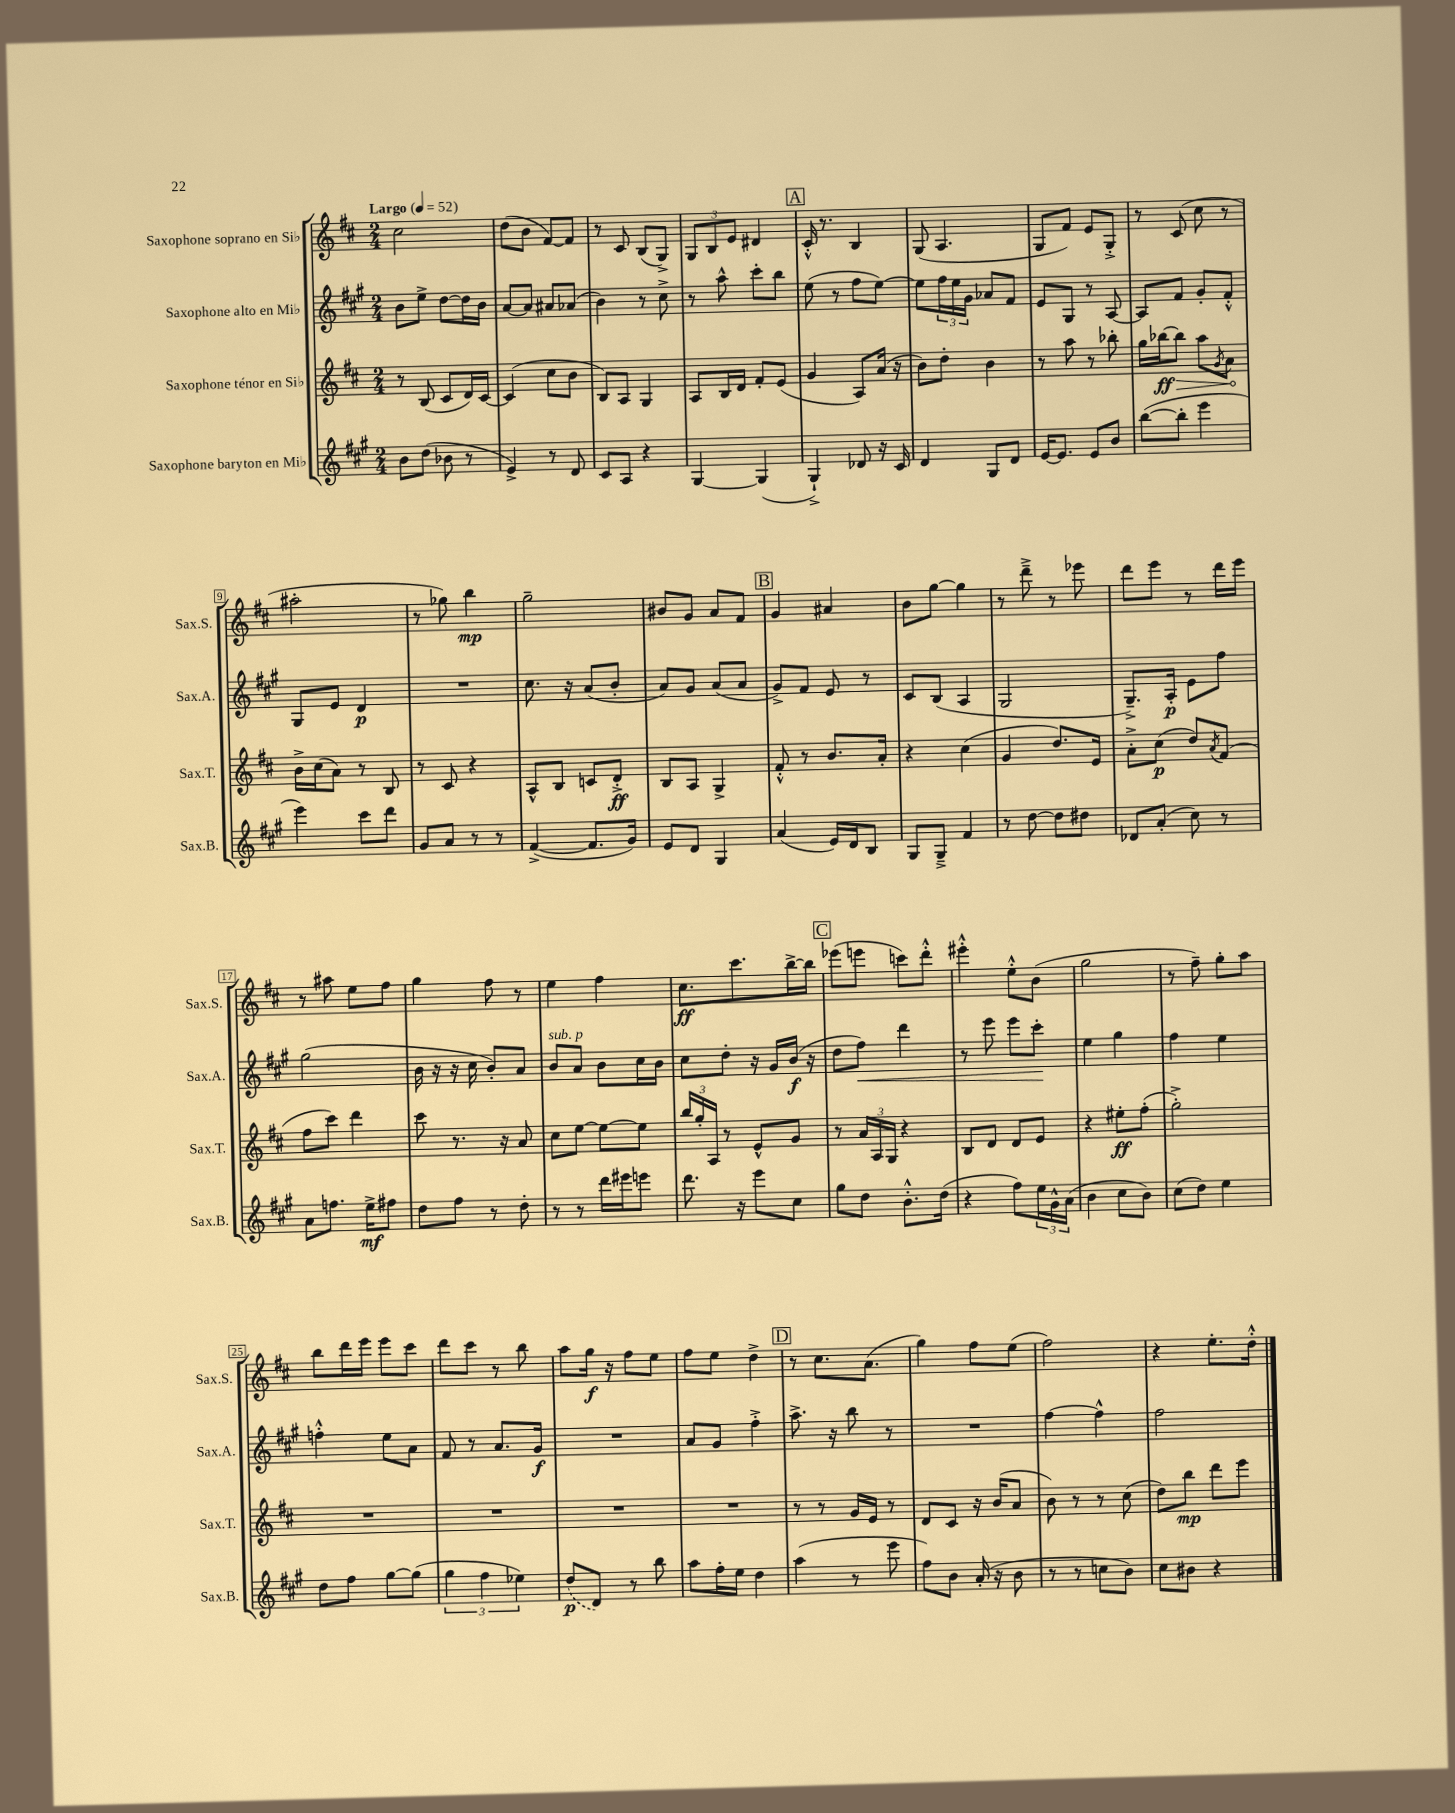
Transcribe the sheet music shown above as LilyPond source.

<<
\new StaffGroup <<
\new Staff = "s0" \with { instrumentName = "Saxophone soprano en Sib" shortInstrumentName = "Sax.S." } {
    \clef treble \key d \major \numericTimeSignature \time 2/4 \tempo "Largo" 4 = 52
    cis''2 |
    d''8( b'8 fis'8~) fis'8 |
    r8 cis'8 b8( g8->) |
    \tuplet 3/2 { g8 b8 e'8 } dis'4 |
    \mark \markup { \box "A" } cis'16-.-^ r8. b4 |
    g8( a4. |
    g8 fis'8) e'8 g8-.-> |
    r8 cis'8( cis''8 r8 |
    ais''2-. |
    r8 ges''8) b''4\mp |
    g''2-- |
    bis'8 g'8 a'8 fis'8 |
    \mark \markup { \box "B" } g'4 ais'4 |
    b'8 g''8~ g''4 |
    r8 d'''8---> r8 ees'''8 |
    d'''8 e'''8 r8 d'''16 e'''16 |
    r8 ais''8 e''8 fis''8 |
    g''4 fis''8 r8 |
    e''4 fis''4 |
    cis''8.\ff cis'''8. b''16~-> b''16 |
    \mark \markup { \box "C" } ees'''8( e'''8 c'''8) d'''8-.-^ |
    eis'''4-.-^ e''8-.-^ b'8( |
    g''2 |
    r8 fis''8--) g''8-. a''8 |
    b''8 d'''16 e'''16 e'''8 cis'''8 |
    d'''8 cis'''8 r8 b''8 |
    a''8 g''16\f r16 fis''8 e''8 |
    fis''8 e''8 d''4-> |
    \mark \markup { \box "D" } r8 cis''8. a'8.( |
    g''4) fis''8 e''8( |
    fis''2) |
    r4 e''8.-. d''16-.-^ \bar "|." |
}
\new Staff = "s1" \with { instrumentName = "Saxophone alto en Mib" shortInstrumentName = "Sax.A." } {
    \clef treble \key a \major \numericTimeSignature \time 2/4
    b'8 e''8-> d''8~ d''16 b'16 |
    a'8~ a'8 ais'8 aes'8( |
    b'4) r8 cis''8-> |
    r8 a''8-^ cis'''8-. b''8 |
    \mark \markup { \box "A" } e''8( r8 fis''8 e''8~) |
    e''8 \tuplet 3/2 { fis''16 e''16 gis'16 } aes'8 fis'8 |
    e'8 gis8 r8 a8~ |
    a8 fis'8 gis'8-. fis'8-.-^ |
    gis8 e'8 d'4\p |
    R2 |
    cis''8. r16 a'8( b'8-. |
    a'8) gis'8 a'8( a'8 |
    \mark \markup { \box "B" } gis'8->) fis'8 e'8 r8 |
    cis'8 b8( a4 |
    gis2 |
    gis8.--->) a16-.\p e'8 fis''8 |
    gis''2( |
    b'16 r16 r16 cis''16 b'8-.) a'8 |
    b'8^\markup { \italic "sub. p" } a'8 b'8 cis''16 b'16 |
    cis''8 d''8-. r16 gis'16 b'16\f( r16 |
    \mark \markup { \box "C" } d''8 fis''8\<) d'''4 |
    r8 e'''8 e'''8 cis'''8-.\! |
    e''4 gis''4 |
    fis''4 e''4 |
    f''4-.-^ e''8 a'8 |
    fis'8 r8 a'8. gis'16\f |
    R2 |
    a'8 gis'8 fis''4-.-> |
    \mark \markup { \box "D" } a''8.-> r16 b''8 r8 |
    R2 |
    fis''4~ fis''4-^ |
    fis''2 \bar "|." |
}
\new Staff = "s2" \with { instrumentName = "Saxophone ténor en Sib" shortInstrumentName = "Sax.T." } {
    \clef treble \key d \major \numericTimeSignature \time 2/4
    r8 b8( cis'8 d'16) cis'16~ |
    cis'4( cis''8 b'8 |
    b8) a8 g4 |
    a8 b16 d'16 fis'8-. e'8( |
    \mark \markup { \box "A" } g'4 a8) a'16( r16 |
    b'8) d''8-. b'4 |
    r8 a''8 r8 bes''8-. |
    g''16 bes''16~\ff \once \override Hairpin.circled-tip = ##t bes''8\> a''8 \acciaccatura { g'8 } a'8\! |
    b'16-> cis''16( a'8) r8 b8 |
    r8 cis'8 r4 |
    a8-^ b8 c'8 d'8-.->\ff |
    b8 a8 g4-> |
    \mark \markup { \box "B" } fis'8-.-^ r8 b'8. a'16-. |
    r4 cis''4( |
    g'4 d''8.) e'16 |
    a'8-.-> cis''8\p( d''8) \acciaccatura { a'8 } fis'8( |
    fis''8 cis'''8) d'''4 |
    cis'''8 r8. r16 a'8 |
    cis''8 e''8~ e''8~ e''8 |
    \tuplet 3/2 { b''16 g''16-. a16 } r8 e'8-^ g'8 |
    \mark \markup { \box "C" } r8 \tuplet 3/2 { a'16 a16 g16 } r4 |
    b8 d'8 d'8 e'8 |
    r4 eis''8-.\ff fis''8-.( |
    g''2-.->) |
    R2 |
    R2 |
    R2 |
    R2 |
    \mark \markup { \box "D" } r8 r8 g'16 e'16 r8 |
    d'8 cis'8 r16 b'16( a'8 |
    b'8) r8 r8 cis''8( |
    d''8) b''8\mp d'''8 e'''8 \bar "|." |
}
\new Staff = "s3" \with { instrumentName = "Saxophone baryton en Mib" shortInstrumentName = "Sax.B." } {
    \clef treble \key a \major \numericTimeSignature \time 2/4
    b'8 d''8( bes'8 r8 |
    e'4->) r8 d'8 |
    cis'8 a8 r4 |
    gis4~ gis4( |
    \mark \markup { \box "A" } gis4-!->) des'8 r16 cis'16 |
    d'4 gis8 d'8 |
    e'16~ e'8. e'8 b'8 |
    b''8~( b''8-. e'''4 |
    e'''4) cis'''8 d'''8 |
    gis'8 a'8 r8 r8 |
    fis'4~->( fis'8. gis'16) |
    e'8 d'8 gis4 |
    \mark \markup { \box "B" } a'4( e'16) d'16 b8 |
    gis8 gis8---> fis'4 |
    r8 d''8~ d''8 dis''8 |
    des'8 a'8-.( cis''8) r8 |
    a'8 f''8. e''16->\mf fis''8 |
    d''8 fis''8 r8 d''8-. |
    r8 r8 d'''16 eis'''16 e'''8 |
    d'''8. r16 e'''8 cis''8 |
    \mark \markup { \box "C" } gis''8 d''8 b'8.-.-^ d''16( |
    r4 fis''8) \tuplet 3/2 { e''16 gis'16-^ a'16( } |
    b'4 cis''8 b'8) |
    cis''8( d''8) e''4 |
    d''8 fis''8 gis''8~ gis''8( |
    \tuplet 3/2 { gis''4 fis''4 ees''4) } |
    \once \slurDashed d''8\p( d'8) r8 b''8 |
    a''8 fis''16-. e''16 d''4 |
    \mark \markup { \box "D" } a''4( r8 e'''8 |
    fis''8) b'8 a'16-.( r16 b'8 |
    r8 r8 c''8 b'8) |
    cis''8 bis'8 r4 \bar "|." |
}
>>
>>
\layout { \context { \Score \override BarNumber.stencil = #(make-stencil-boxer 0.1 0.3 ly:text-interface::print) } }
